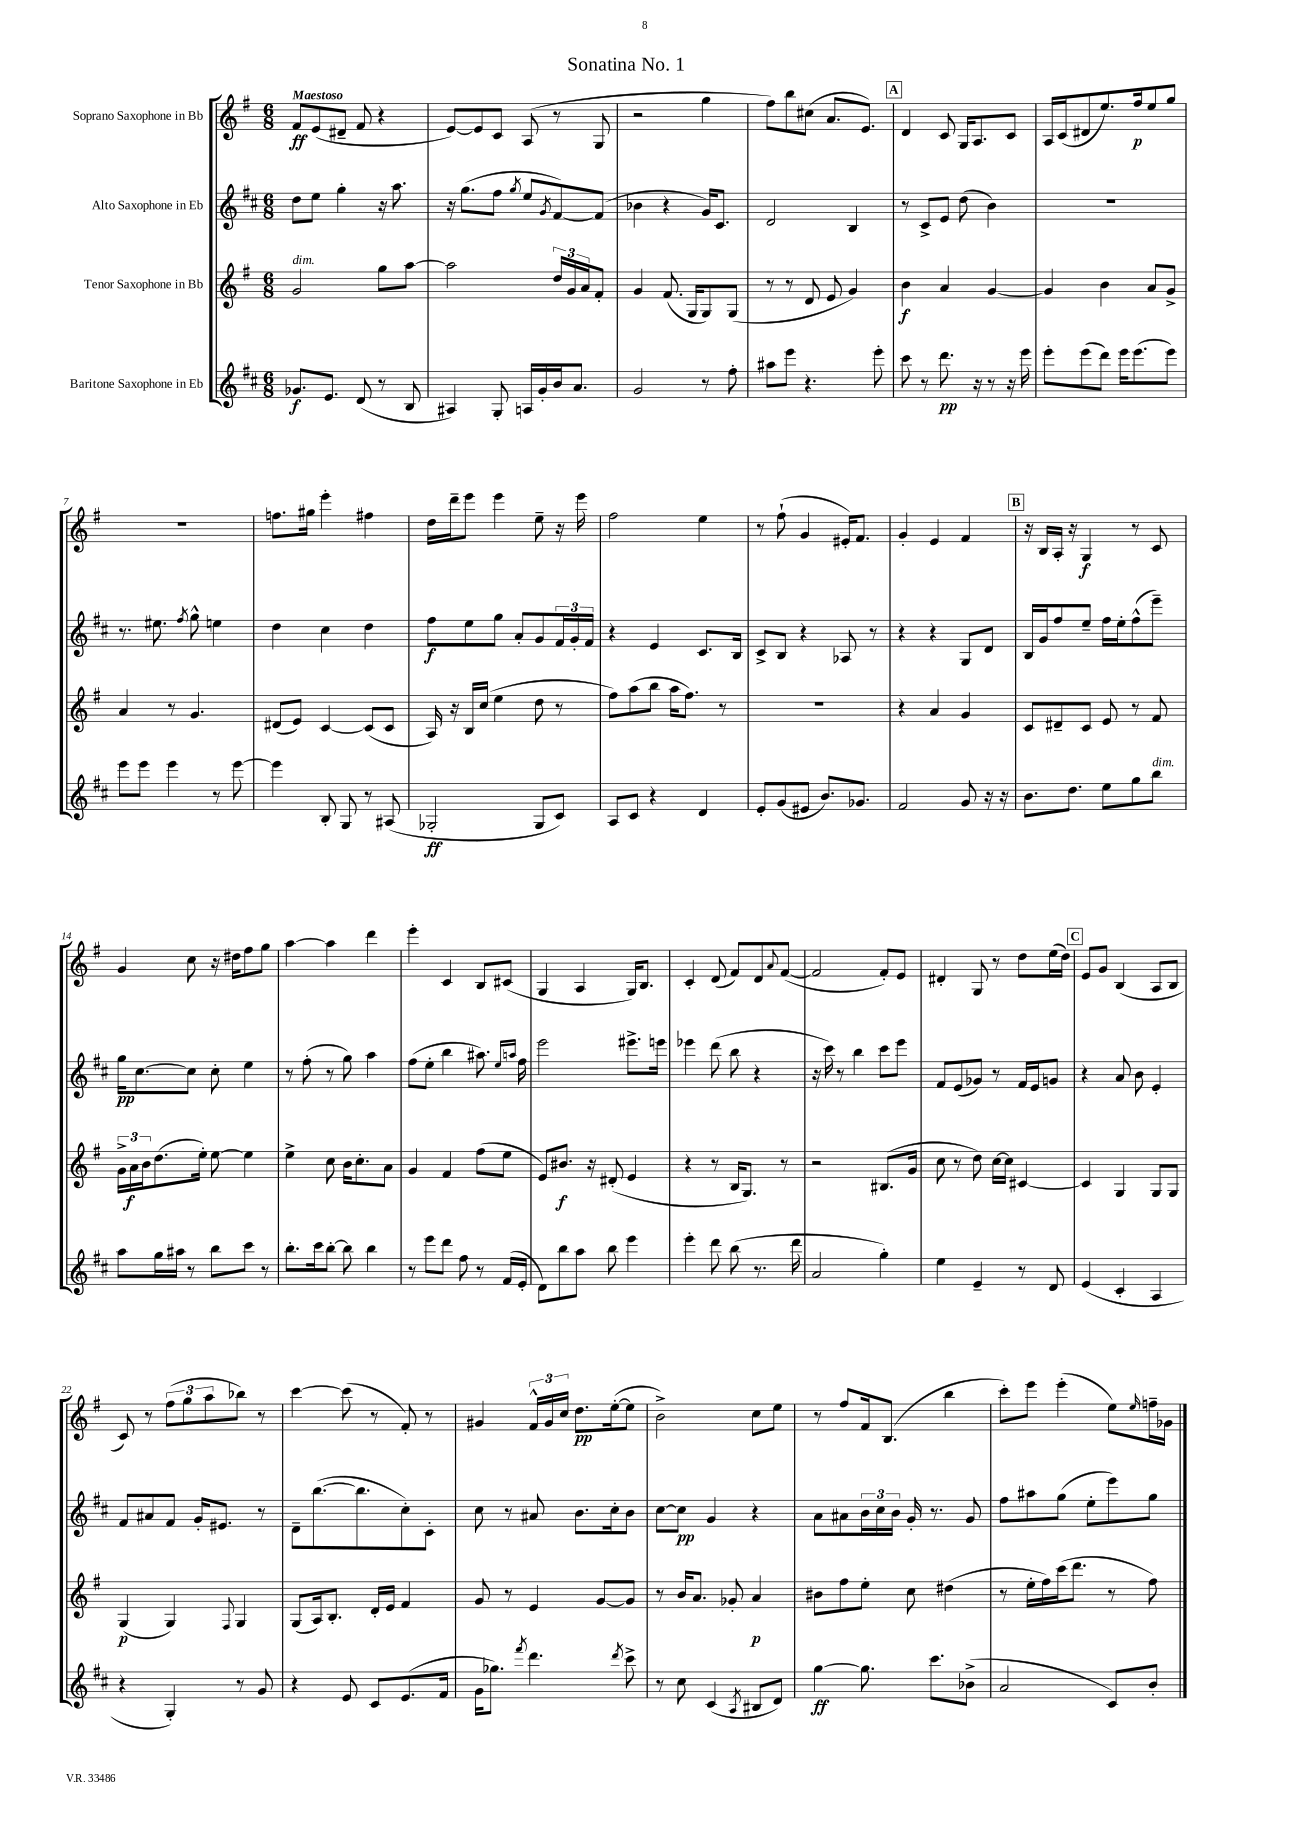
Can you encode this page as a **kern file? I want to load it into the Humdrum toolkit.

**kern	**kern	**kern	**kern
*staff4	*staff3	*staff2	*staff1
*clefG2	*clefG2	*clefG2	*clefG2
*k[f#c#]	*k[f#]	*k[f#c#]	*k[f#]
*M6/8	*M6/8	*M6/8	*M6/8
8.g-	2g	8dd	8f#
.	.	8ee	(8e
8.e	.	.	.
.	.	4gg'	8d#~
(8d	.	.	8f#
8r	8gg	16r	4r
.	.	8.aa	.
8B	[8aa	.	.
=	=	=	=
4A#)	2aa]	16r	[8e)
.	.	(8.gg	.
.	.	.	8e]
8G'	.	8ff#	8c
.	.	8qgg	.
16A	.	8ee	(8A
16g'	.	.	.
.	.	8qg	.
16b	24dd	[8f#)	8r
.	24g	.	.
8.a	.	.	.
.	24a	.	.
.	8f#'	(8f#]	8G
=	=	=	=
2g	4g	4b-	2r
.	(8.f#	4r	.
.	16G	.	.
8r	8G)	16g)	4gg
.	.	8.c#	.
8ff#'	(8G	.	.
=	=	=	=
8aa#	8r	2d	8ff#)
8eee	8r	.	8bb
4.r	8d	.	(8cc#
.	8e	.	8.a
.	4g)	4B	.
.	.	.	8.e)
8eee'	.	.	.
=	=	=	=
8ccc#	4b	8r	4d
8r	.	8c#^	.
8.ddd	4a	8e	8c
.	.	(8dd	16G
16r	.	.	8.A
8r	[4g	4b)	.
16r	.	.	8c
16eee	.	.	.
=	=	=	=
8eee'	4g]	2.r	16A
.	.	.	(16c
(8eee	.	.	8d#
8ddd)	4b	.	8.ee)
16eee	.	.	.
(8.eee	.	.	16ff#
.	8a	.	8ee
8eee)	8g^	.	8gg
=	=	=	=
8eee	4a	8.r	2.r
8eee	.	.	.
.	.	8.ee#	.
4eee	8r	.	.
.	.	8qff#	.
.	4.g	8gg^^	.
8r	.	4ee	.
[8eee	.	.	.
=	=	=	=
4eee]	(8d#	4dd	8.ff
.	8e)	.	.
.	.	.	16gg#
8B'	[4c	4cc#	4eee'
8G	.	.	.
8r	(8c]	4dd	4ff#
(8A#	8c	.	.
=	=	=	=
2G-'	16A)	8ff#	16dd
.	16r	.	16ddd~
.	16B	8ee	8eee
.	(16cc	.	.
.	4ee	8gg	4eee
.	.	8a'	.
8G-	8dd	8g	8ee~
8c#)	8r	24f#	16r
.	.	24g'	.
.	.	.	16eee
.	.	24f#	.
=	=	=	=
8A	8ff#)	4r	2ff#
8c#	(8aa	.	.
4r	8bb	4e	.
.	16aa	.	.
.	8.ff#)	.	.
4d	.	8.c#	4ee
.	8r	.	.
.	.	16B	.
=	=	=	=
8e'	2.r	8c#^	8r
(8g	.	8B	(8ff#`
8e#	.	4r	4g
8.b)	.	.	.
.	.	8A-	16e#')
8.g-	.	.	8.f#
.	.	8r	.
=	=	=	=
2f#	4r	4r	4g'
.	4a	4r	4e
8g	4g	8G	4f#
16r	.	8d	.
16r	.	.	.
=	=	=	=
8.b	8c	16B	16r
.	.	16g	16B
.	8d#~	8ff#	16A'
8.dd	.	.	16r
.	8c	8ee~	4G
8ee	8e	16ff#	.
.	.	16ee'	.
8gg	8r	(8ff#^^	8r
8bb	8f#	8eee~)	8c
=	=	=	=
8aa	24g^	16gg	4g
.	24a	.	.
.	.	[8.cc#	.
.	24b	.	.
16gg	(8.dd	.	.
16aa#	.	.	.
8r	.	8cc#]	8cc
.	16ee')	.	.
8bb	[8ee	8cc#'	16r
.	.	.	16dd#
8ccc#	4ee]	4ee	8ff#
8r	.	.	8gg
=	=	=	=
8.bb'	4ee^	8r	[4aa
.	.	(8ff#'	.
16ccc#	.	.	.
[8bb'	8cc	8r	4aa]
8bb]	16b	8gg)	.
.	8.cc'	.	.
4bb	.	4aa	4ddd
.	8a	.	.
=	=	=	=
8r	4g	(8ff#	4eee'
8eee	.	8ee'	.
8ddd	4f#	4bb	4c
8ff#	.	.	.
8r	(8ff#	8.aa#)	8B
(16f#	8ee	.	(8c#
.	.	16qqee	.
.	.	16qqaa	.
16e'	.	16ff#	.
=	=	=	=
8d)	8e)	2eee	4G
8bb	8.b#	.	.
8aa	.	.	4A
.	16r	.	.
8bb	(8d#'	.	.
4eee	4e	8.eee#^	16G)
.	.	.	8.B
.	.	16eee	.
=	=	=	=
4eee'	4r	4eee-	4c'
8ddd	8r	(8ddd	(8d
(8bb	16B	8bb	8f#)
.	8.G)	.	.
8.r	.	4r	8d
.	.	.	8qqa
.	8r	.	([8f#
16ddd	.	.	.
=	=	=	=
2a	2r	16r	2f#]
.	.	16ccc#)	.
.	.	8r	.
.	.	4bb	.
4gg')	(8.B#	8ccc#	8f#')
.	.	8eee	8e
.	16g	.	.
=	=	=	=
4ee	8cc	8f#	4d#'
.	8r	(8e	.
4e~	8dd)	8g-)	8G
.	[16cc	8r	8r
.	16cc]	.	.
8r	[4c#	16f#	8dd
.	.	16e	.
8d	.	8g	(16ee
.	.	.	16dd)
=	=	=	=
(4e	4c#]	4r	8e
.	.	.	8g
4c#'	4G	8a	(4B
.	.	8b	.
4A	8G	4e'	8A
.	8G	.	8B
=	=	=	=
4r	(4G	8f#	8c)
.	.	8a#	8r
4G')	4G)	8f#	(12ff#
.	.	.	12gg
.	.	16g'	.
.	.	.	12aa
.	.	8.e#	.
.	8qqF#	.	.
8r	4G	.	8bb-)
8g	.	8r	8r
=	=	=	=
4r	(8G	8d~	[4ccc
.	16A)	([8.bb	.
.	8.B'	.	.
8e	.	.	(8ccc]
.	.	8.bb]	.
8c#	16d'	.	8r
.	16e	.	.
(8.e	4f#	8cc#')	8f#')
.	.	8c#'	8r
16f#	.	.	.
=	=	=	=
16g	8g	8cc#	4g#
8.gg-)	.	.	.
.	8r	8r	.
8qfff#	.	.	.
4.ddd	4e	8a#	24f#^^
.	.	.	24g#
.	.	.	24cc
.	.	8.b	8.dd
.	[8g	.	.
.	.	16cc#'	([16ee'
8qddd	.	.	.
8ccc#^	8g]	8b	8ee]
=	=	=	=
8r	8r	[8cc#	2b^)
8cc#	16b	8cc#]	.
.	8.a	.	.
(4c#	.	4g	.
.	8g-'	.	.
8qA	.	.	.
8B#	4a	4r	8cc
8d)	.	.	8ee
=	=	=	=
[4gg	8b#	8a	8r
.	8ff#	8a#	8ff#
8.gg]	8ee'	24b	16f#
.	.	24cc#	.
.	.	.	(8.B
.	.	24b	.
.	8cc	16g'	.
8.ccc#	.	8.r	.
.	(4dd#	.	4bb
(8b-^	.	8g	.
=	=	=	=
2a	8r	8ff#	8ccc')
.	16ee'	8aa#	8eee
.	16ff#)	.	.
.	(16ccc	(8gg	(4eee'
.	8.ddd	.	.
.	.	8ee'	.
8c#)	8r	8eee)	8ee)
.	.	.	16qqee
8b'	8ff#)	8gg	16ff~
.	.	.	16g-
==	==	==	==
*-	*-	*-	*-
